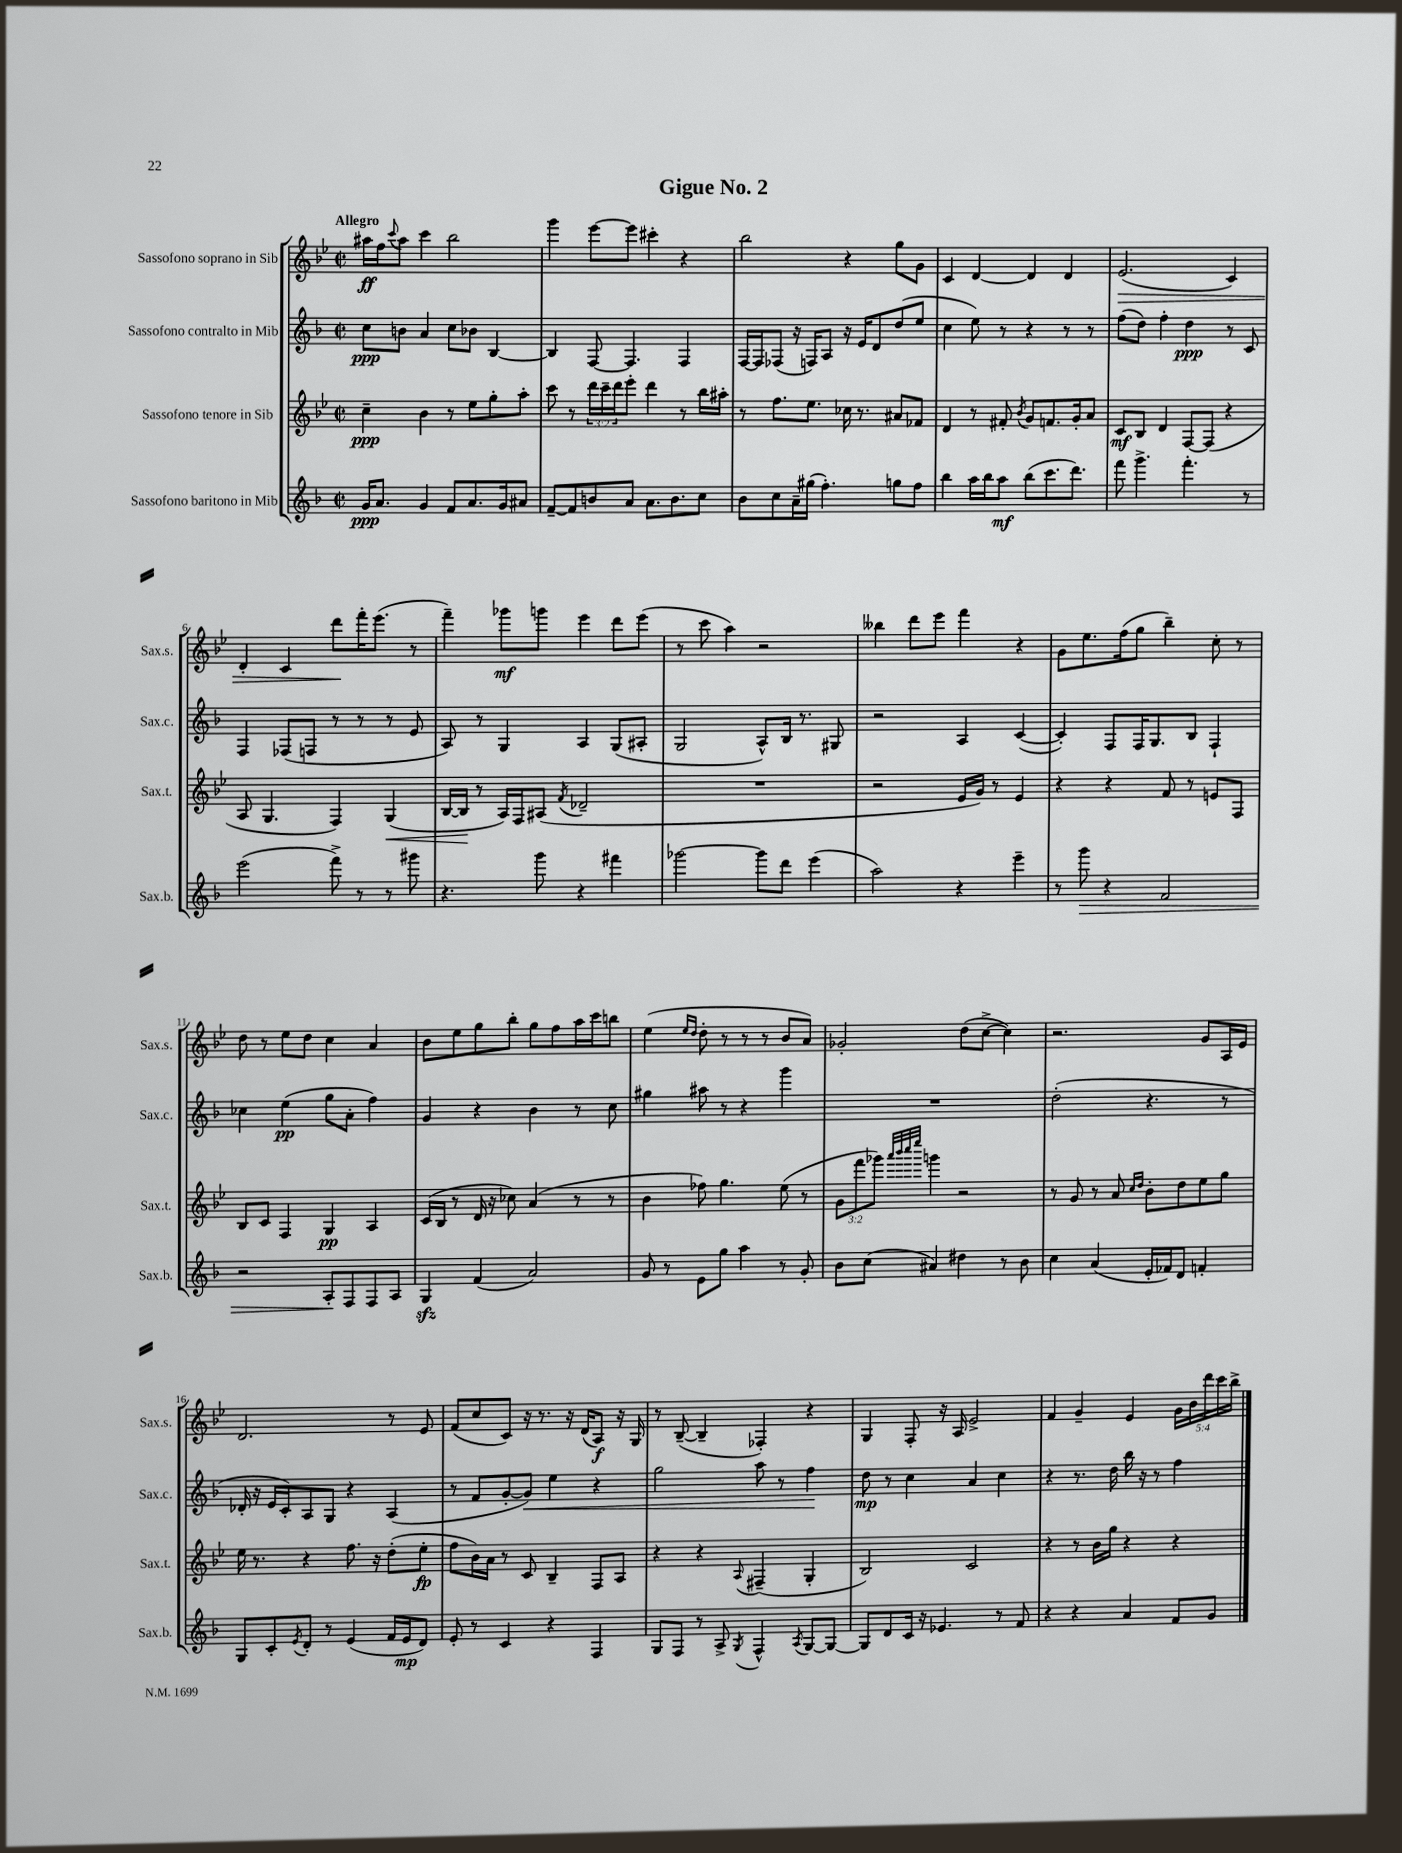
\header { title = "Gigue No. 2" }
<<
\new StaffGroup <<
\new Staff = "s0" \with { instrumentName = "Sassofono soprano in Sib" shortInstrumentName = "Sax.s." } {
    \clef treble \key bes \major \defaultTimeSignature \time 2/2 \override Staff.TupletNumber.text = #tuplet-number::calc-fraction-text \tempo "Allegro"
    ais''16\ff f''16 \appoggiatura { c'''8 } ais''8 c'''4 bes''2 |
    g'''4 ees'''8~ ees'''8 cis'''4-. r4 |
    bes''2 r4 g''8 g'8 |
    c'4 d'4~ d'4 d'4 |
    ees'2.\>( c'4) |
    d'4-. c'4 d'''8\! f'''16-. ees'''8.( r8 |
    f'''4--) ges'''8\mf g'''8 ees'''4 d'''8 ees'''8( |
    r8 c'''8 a''4) r2 |
    beses''4 d'''8 ees'''8 f'''4 r4 |
    g'8 ees''8. f''16( g''8 bes''4--) c''8-. r8 |
    d''8 r8 ees''8 d''8 c''4 a'4 |
    bes'8 ees''8 g''8 bes''8-. g''8 f''8 a''16 c'''16 b''8 |
    ees''4( \grace { ees''16 d''16 } d''8-. r8 r8 r8 bes'8 a'8) |
    ges'2-. d''8( c''8~-> c''4) |
    r2. g'8 a16 ees'16 |
    d'2. r8 ees'8 |
    f'8( c''8 c'8) r16 r8. r16 d'16( a8\f) r16 g16 |
    r8 bes8~--( bes4-- fes4-.) r4 |
    g4 f8-. r16 a16 ees'2-> |
    f'4 g'4-- ees'4 \tuplet 5/4 { g'16 bes'16 d'''16 c'''16 bes''16-> } \bar "|." |
}
\new Staff = "s1" \with { instrumentName = "Sassofono contralto in Mib" shortInstrumentName = "Sax.c." } {
    \clef treble \key f \major \defaultTimeSignature \time 2/2
    c''8\ppp b'8 a'4 c''8 bes'8 bes4~ |
    bes4 f8~ f4. f4 |
    f16~ f16 fes8( r16 f16) a8 r16 e'16 d'8 d''8( e''8 |
    c''4 e''8) r8 r4 r8 r8 |
    f''8( d''8) f''4-. d''4\ppp r8 c'8 |
    f4 fes8( f8 r8 r8 r8 e'8 |
    a8) r8 g4 a4 g8( ais8-. |
    g2 a8-^) bes16 r8. gis8 |
    r2 a4 c'4~( |
    c'4-.) f8 f16 g8. bes8 f4-! |
    ces''4 e''4\pp( g''8 a'8-. f''4) |
    g'4 r4 bes'4 r8 c''8 |
    gis''4 ais''8 r8 r4 g'''4 |
    R1 |
    d''2-.( r4. r8 |
    des'16-. r16 e'16 c'16-.) a8 g8 r4 a4( |
    r8 f'8 g'8~-. g'8\<) e''4 r4 |
    g''2 a''8 r8 f''4\! |
    d''8\mp r8 c''4 a'4 c''4 |
    r4 r8. d''16 bes''16 r16 r8 f''4 \bar "|." |
}
\new Staff = "s2" \with { instrumentName = "Sassofono tenore in Sib" shortInstrumentName = "Sax.t." } {
    \clef treble \key bes \major \defaultTimeSignature \time 2/2 \override Staff.TupletNumber.text = #tuplet-number::calc-fraction-text
    c''4--\ppp bes'4 r8 ees''8 g''8-. a''8-. |
    c'''8 r8 \tuplet 3/2 { d'''16 c'''16-- d'''16 } ees'''8-. d'''4 r8 bes''16 ais''16-. |
    r8 f''8. ees''8. ces''16 r8. ais'8 fes'8 |
    d'4 r8 fis'8-. \acciaccatura { bes'8 } g'8 f'8. g'16-. a'8 |
    c'8\mf bes8 d'4 f8~ f8( r4 |
    a8 g4. f4) g4\<( |
    bes16~ bes16\! r8 a16) f16 ais8( \acciaccatura { f'8 } des'2-- |
    R1 |
    r2 ees'16 g'16) r8 ees'4 |
    r4 r4 f'8 r8 e'8 f8 |
    bes8 c'8 f4 g4\pp a4 |
    c'16( bes16 r8 d'16 r16 ces''8) a'4( r8 r8 |
    bes'4 fes''8) g''4. ees''8( r8 |
    \tuplet 3/2 { g'8 f'''8 ges'''8) } \grace { a'''32 bes'''32 c''''32 ees''''32 } g'''4 r2 |
    r8 g'8 r8 a'8 \grace { c''16 d''16 } bes'8-. d''8 ees''8 g''8 |
    ees''16 r8. r4 f''8. r16 d''8-.( ees''8-.\fp |
    f''8 bes'16) a'16 r8 c'8 bes4-- f8 a8 |
    r4 r4 \appoggiatura { a8 } fis4--( g4-. |
    bes2) c'2 |
    r4 r8 bes'16 g''16 r4 r4 \bar "|." |
}
\new Staff = "s3" \with { instrumentName = "Sassofono baritono in Mib" shortInstrumentName = "Sax.b." } {
    \clef treble \key f \major \defaultTimeSignature \time 2/2
    g'16\ppp a'8. g'4 f'8 a'8. g'16 ais'8 |
    f'8~-- f'8 b'8 a'8 a'8. b'8. c''8 |
    bes'8 c''8 a'16-- gis''16( f''4.-.) g''8 f''8 |
    bes''4 a''16 bes''16 a''8\mf bes''8( c'''8. d'''8.) |
    f'''8 g'''4.-> f'''4.-. r8 |
    e'''2( f'''8->) r8 r8 gis'''8 |
    r4. g'''8 r4 fis'''4 |
    ges'''2~ ges'''8 d'''8 e'''4( |
    a''2) r4 e'''4-- |
    r8 g'''8\> r4 f'2 |
    r2 a8-.\! f8 f8 a8 |
    g4\sfz f'4( a'2) |
    g'8 r8 e'8 g''8 a''4 r8 g'8-. |
    bes'8 c''8( ais'4) dis''4 r8 bes'8 |
    c''4 a'4( e'16-. fes'16) d'8 f'4-. |
    g8 c'8-. \acciaccatura { e'8 } d'8-. r8 e'4( f'16 e'16\mp d'8) |
    e'8-. r8 c'4 r4 f4 |
    g8 f8 r8 a8-> \acciaccatura { g8 } f4-^ \acciaccatura { a8 } g8~ g8~ |
    g8 d'8 c'16 r16 ees'4. r8 f'8 |
    r4 r4 a'4 f'8 g'8 \bar "|." |
}
>>
>>
